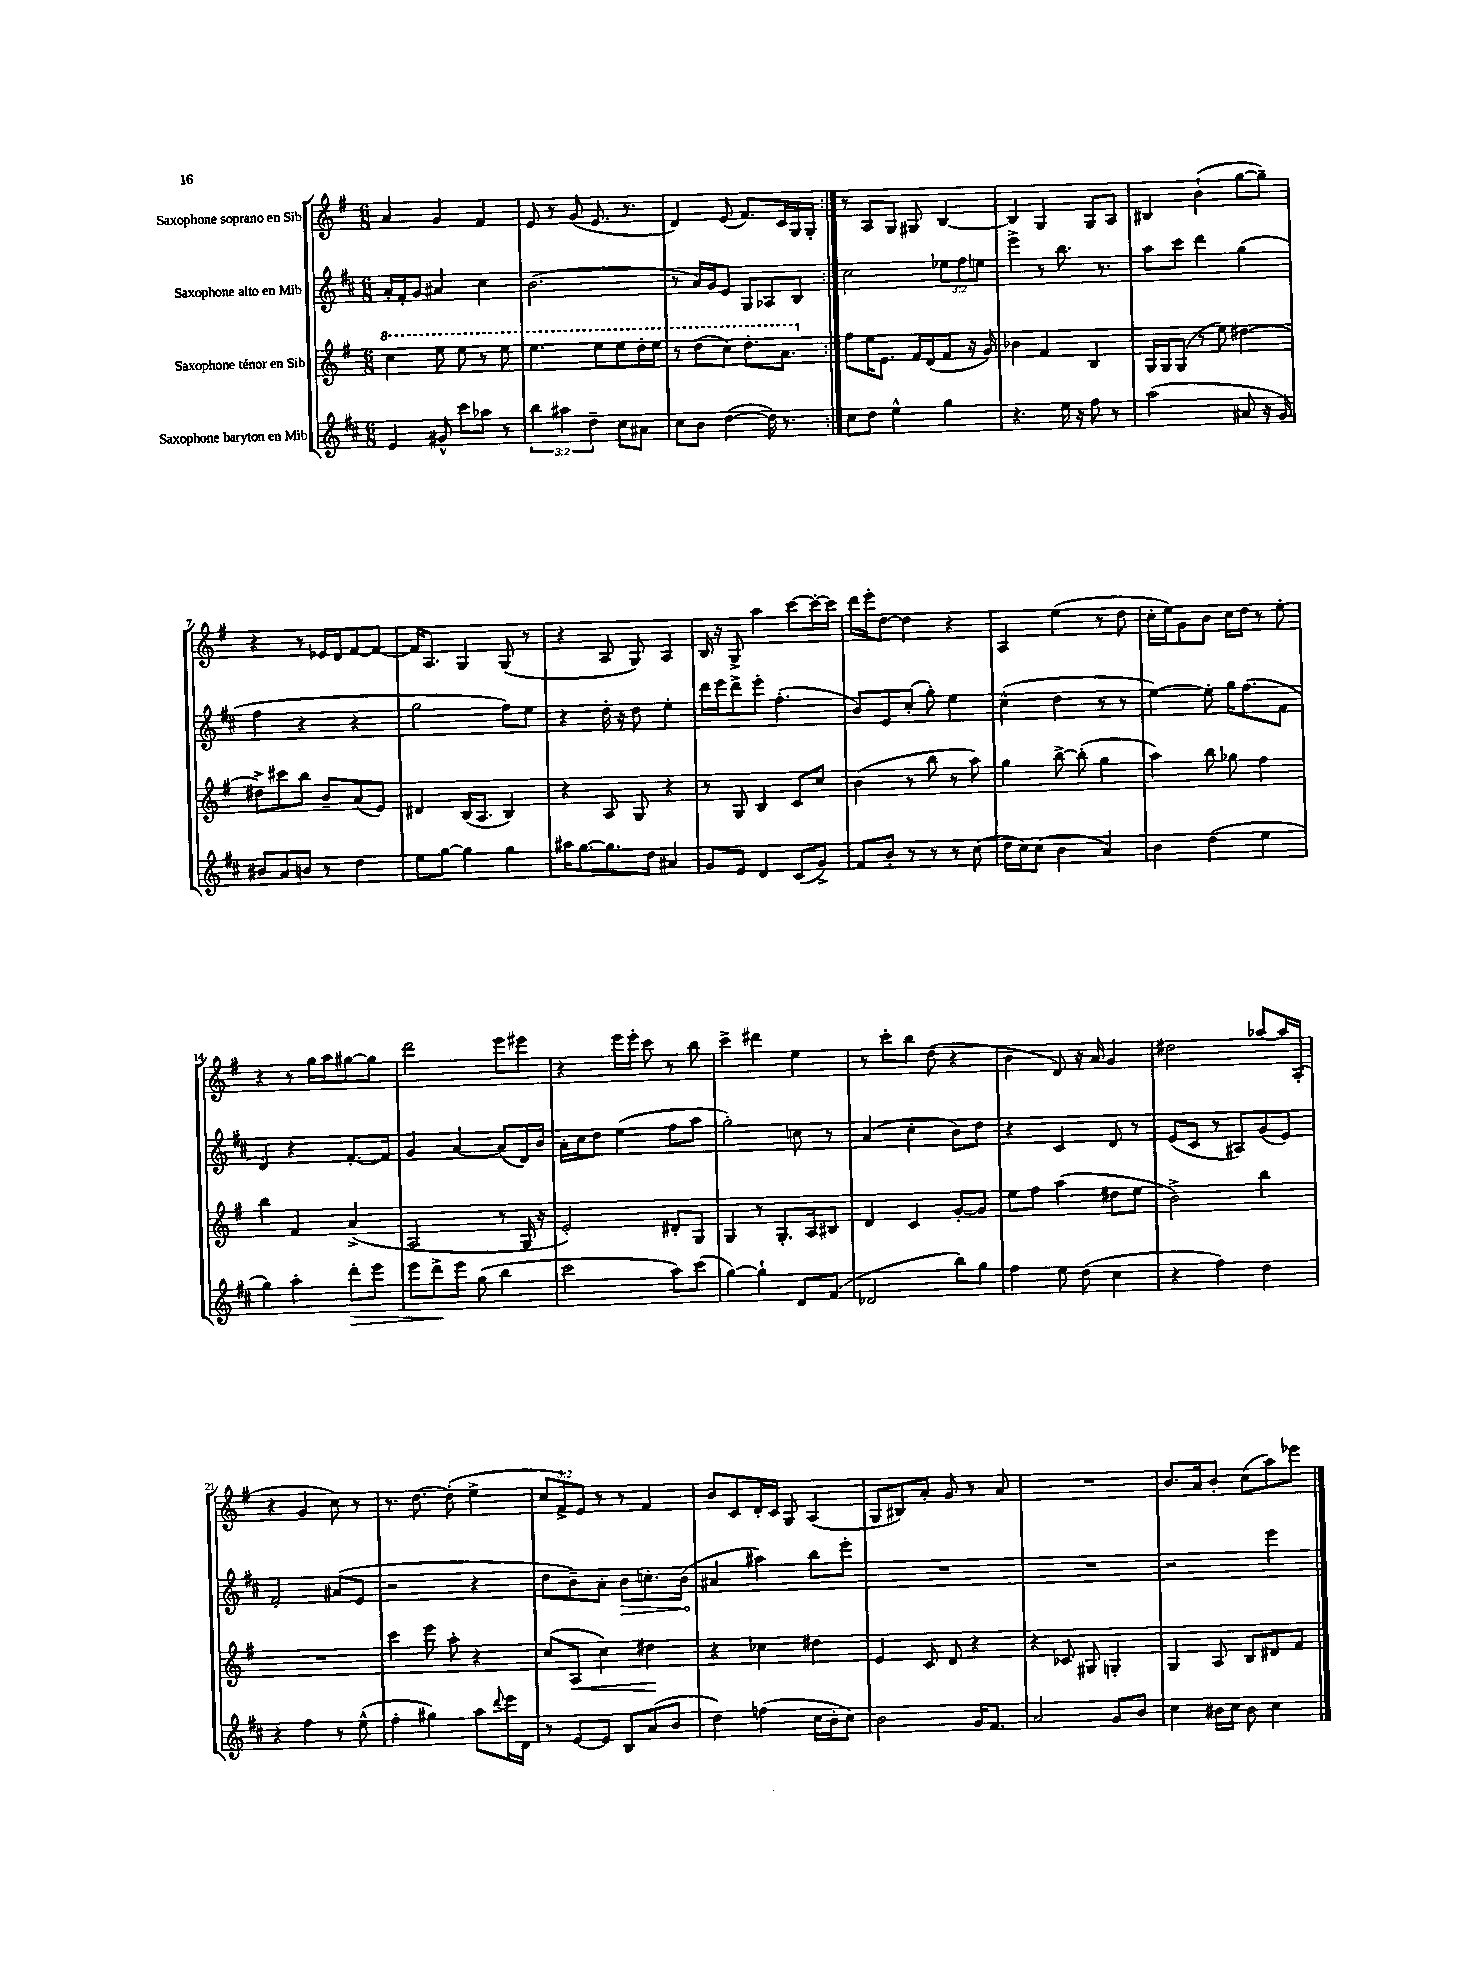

**kern	**kern	**kern	**kern
*staff4	*staff3	*staff2	*staff1
*clefG2	*clefG2	*clefG2	*clefG2
*k[f#c#]	*k[f#]	*k[f#c#]	*k[f#]
*M6/8	*M6/8	*M6/8	*M6/8
4e/	4ccc\	16a'/LL	4a/
.	.	16f#'/J	.
.	.	8g/J	.
8g#^^/	8eee\	4a#/	4g/
8ccc#\L	8eee\	.	.
8aa-\J	8r	4cc#\	4f#/
8r	8eee\	.	.
=	=	=	=
6bb\	4.eee\	(2.b\	8e/
.	.	.	8r
6aa#\	.	.	.
.	.	.	(8g/
6dd~\	.	.	.
.	8eee\L	.	8.e/
8cc#\L	8eee\	.	.
.	.	.	8.r
8a#\J	16ddd'\L	.	.
.	16eee\JJ	.	.
=	=	=	=
8cc#\L	8r	8r	4d/)
8b\J	(8ddd\L	16a/LL)	.
.	.	16g/J	.
([4dd\	8ccc\J)	8e/J	(8e/
.	8.ddd'\L	8G/L	8.f#/L)
16dd\])	.	8A-/	.
8.r	8.aa\J	.	16c/L
.	.	8B/J	16G/
.	.	.	16G'/JJ
=:|!	=:|!	=:|!	=:|!
8cc#\L	8ff#\L	2cc#\	8r
8dd\J	16ee\K	.	8A/L
.	8.e\J	.	.
4ee^^\	.	.	8G/J
.	16f#/LL	.	8G#/
.	(16d/J	.	.
4gg\	8f#/J	12ee-\L	[4B/
.	.	12ff#\	.
.	16r	.	.
.	.	12ee\J	.
.	16g/)	.	.
=	=	=	=
4.r	4b-\	4eee^\	4B/]
.	4f#/	8r	4G/
16ee\	.	8.bb\	.
16r	.	.	.
8ff#\	4B/	.	8G/L
.	.	8.r	.
8r	.	.	8A/J
=	=	=	=
(2aa\	16G/LL	8aa\L	4B#/
.	16G/J	.	.
.	(8G/J	8ccc#\J	.
.	8r	4ddd\	(4b`\
.	8ee\)	.	.
8a#/	[4dd#\	(4gg\	[8gg\L
16r	.	.	8gg~\]J)
16g/)	.	.	.
=	=	=	=
8b#/L	8dd#^\]L	4ff#\	4r
8a/	8ccc#\	.	.
8b/J	8bb\J	4r	8r
8r	8b~/L	.	16e-/LL
.	.	.	16d/J
4dd\	(8a/	4r	[8f#/
.	8e/J)	.	8f#/_J
=	=	=	=
8ee\L	4d#/	2gg\	16f#/]LK
.	.	.	8.A/J
[8gg\J	.	.	.
4gg\]	(16B/LK	.	4G/
.	8.A/J	.	.
4gg\	4B/)	8ff#\L)	(8G/
.	.	8ee\J	8r
=	=	=	=
16aa#\LK	4r	4r	4r
[8.gg\	.	.	.
8.gg\]	8A/	16dd'\	8A/
.	.	16r	.
.	8G/	8dd\	8G/)
16dd\Jk	.	.	.
4a#/	4r	4ee'\	4A/
=	=	=	=
8g/L	8r	16ddd\LL	16B/
.	.	16eee\J	16r
8e/J	8G/	8ddd^\	8G^/
4d/	4B/	8eee'\J	4aa\
.	.	(4.ff#'\	.
(8c#/L	8c/L	.	[8ccc\L
8g^/J)	8cc/J	.	16ccc'\_L
.	.	.	16ccc\]JJ
=	=	=	=
8f#/L	(4b\	8b/L)	16ddd\LL
.	.	.	16eee'\J
8b'/J	.	8e/	[8dd\J
8r	8r	(8cc#'/J	4dd\]
8r	8bb\	8gg'\)	.
8r	8r	4ee\	4r
(8cc#\	8aa\)	.	.
=	=	=	=
16dd\LL	4gg\	(4cc#^^\	4A/
16cc#\J)	.	.	.
(8cc#\J	.	.	.
4b\	[8bb^\	4dd\	(4ee\
.	(8bb'\]	.	.
4a/)	4gg\	8r	8r
.	.	8r	8dd\
=	=	=	=
4b\	4aa\)	[4ee\)	16cc'\LL
.	.	.	16ee\J)
.	.	.	8g\
(4dd\	8bb\	8ee'\]	8b\J
.	8gg-\	16gg\LK	16cc\LL
.	.	(8.ff#\	16dd\JJ
4ee\	4ff#\	.	8r
.	.	8f#\J	8ee'\
=	=	=	=
4gg\)	4bb\	4d/)	4r
4aa'\	4f#/	4r	8r
.	.	.	16gg\LL
.	.	.	16aa\J
8ddd'\L	(4a^/	[8.f#'/L	[8gg#\
8eee\J	.	.	8gg#\]J
.	.	16f#/]Jk	.
=	=	=	=
8eee\L	2A/	4g/	2ddd\
8ddd^\	.	.	.
8eee\J	.	[4a/	.
(8gg\	.	.	.
4bb\	8r	(8a/]L	8eee\L
.	16G/	16d/L)	8eee#\J
.	16r	16b/JJ	.
=	=	=	=
2ccc#\	2e'/)	16a'\LL	4r
.	.	16cc#\J	.
.	.	8dd\J	.
.	.	(4ee\	16eee\LL
.	.	.	16eee'\JJ
.	.	.	8ccc\
8aa\L)	8d#'/L	8ff#\L	8r
(8ccc#\J	8G/J	8aa\J	8bb\
=	=	=	=
[4gg\)	4G/	2gg'\)	4ccc^\
4gg`\]	8r	.	4ddd#\
.	8.G'/L	.	.
8d/L	.	8cc\	4ee\
.	16A/k	.	.
(8f#/J	8B#/J	8r	.
=	=	=	=
2d-/	4d/	(4a/	8r
.	.	.	8ccc'\L
.	4c/	4cc#'\	8bb\J
.	.	.	(8dd\
8bb\L)	[8g'/L	8b\L)	4r
8gg\J	8g/]J	8dd\J	.
=	=	=	=
4ff#\	8ee\L	4r	4b\
.	8ff#\J	.	.
8ee\	(4aa\	4c#/	8d/)
(8dd\	.	.	16r
.	.	.	16a/
4cc#\	8dd#\L	8d/	4g/
.	8ee\J	8r	.
=	=	=	=
4r	2b^\)	(8e/L	2dd#\
.	.	8c#/J	.
4ff#\)	.	8r	.
.	.	8A#/L)	.
4dd\	4bb\	(8g/	[8aa-/L
.	.	8e/J)	16aa-/]L
.	.	.	(16A'/JJ
=	=	=	=
4r	2.r	2f#'/	4r
4ff#\	.	.	4g/
8r	.	(8a#/L	8cc\)
(8ee^^\	.	8e/J	8r
=	=	=	=
4ff#'\	4ccc\	2r	8.r
.	.	.	[8.dd\
4gg#\)	8eee\	.	.
.	8aa'\	.	(8dd'\]
8aa\L	4r	4r	4ee^\
8qqddd/	.	.	.
16eee\L	.	.	.
16d\JJ	.	.	.
=	=	=	=
8r	(8cc/L	8dd\L	12cc/L
.	.	.	12f#^/)
[8e/L	8A/J	8b~\)	.
.	.	.	12e/J
8e/]J	4cc\)	8a'\J	8r
8B/L	.	8b\L	8r
(8a/	4dd#\	8.cc'\	4f#/
8b/J	.	.	.
.	.	(16b\Jk	.
=	=	=	=
4dd\)	4r	4a#/	8b/L
.	.	.	8c/
(4ff\	4cc-\	4aa#\)	16d'/L
.	.	.	16c/JJ
.	.	.	8G/
16cc#\LL	4dd#\	8bb\L	(4A/
16b'\J	.	.	.
8cc#\J)	.	8eee'\J	.
=	=	=	=
2b\	4e/	2.r	8G/L
.	.	.	8B#/)
.	8c/	.	8a'/J
.	8d/	.	8g/
16g/LK	4r	.	8r
8.f#/J	.	.	.
.	.	.	8a/
=	=	=	=
2a/	4r	2.r	2.r
.	8c-/	.	.
.	8G#/	.	.
8g/L	4G'/	.	.
8b/J	.	.	.
=	=	=	=
4cc#\	4G/	2r	8.b/L
.	.	.	16a/k
16b#\LL	8A/	.	8b'/J
16cc#\JJ	.	.	.
8b#\	8B/L	.	(8cc\L
4cc#\	8d#/	4eee\	8aa\)
.	8f#/J	.	8eee-\J
==	==	==	==
*-	*-	*-	*-
